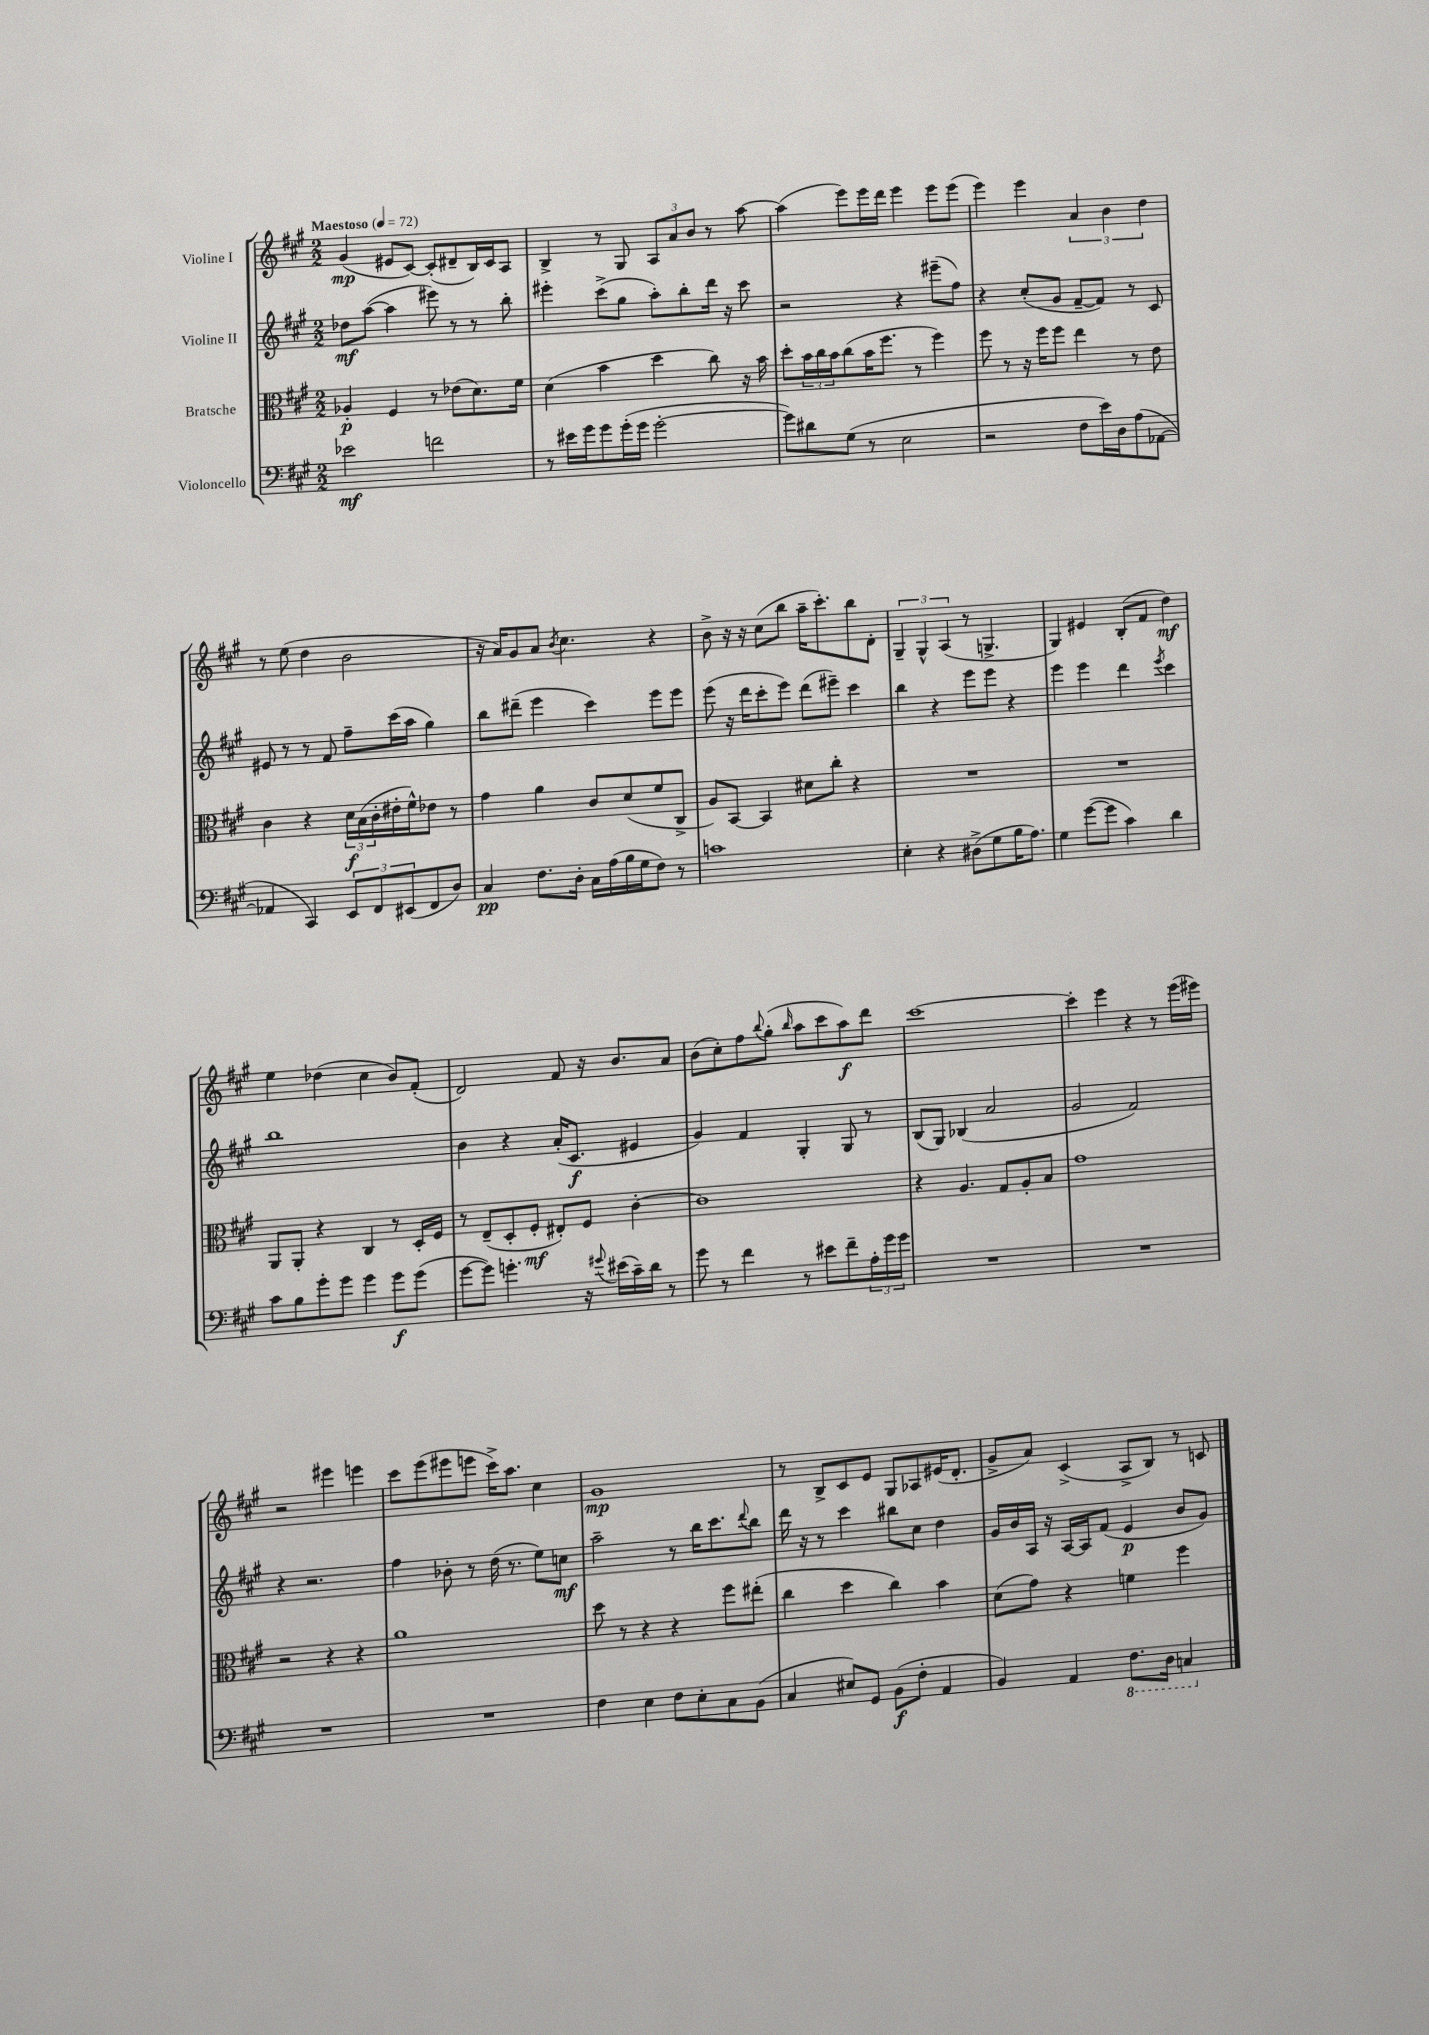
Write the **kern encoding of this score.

**kern	**dynam	**kern	**dynam	**kern	**dynam	**kern	**dynam
*part4	*part4	*part3	*part3	*part2	*part2	*part1	*part1
*staff4	*staff4	*staff3	*staff3	*staff2	*staff2	*staff1	*staff1
*I"Violoncello	*	*I"Bratsche	*	*I"Violine II	*	*I"Violine I	*
*clefF4	*	*clefC3	*	*clefG2	*	*clefG2	*
*k[f#c#g#]	*	*k[f#c#g#]	*	*k[f#c#g#]	*	*k[f#c#g#]	*
*M2/2	*	*M2/2	*	*M2/2	*	*M2/2	*
*MM72	*	*MM72	*	*MM72	*	*MM72	*
=1	=1	=1	=1	=1	=1	=1	=1
!	!	!	!	!	!	!LO:TX:a:B:t=Maestoso	!
2e-X\	mf	4A-X'/	p	8dd-X\L	mf	(4g#/	mp
.	.	.	.	([8aa\J	.	.	.
.	.	4F#/	.	4aa\]	.	8e#X/L	.
.	.	.	.	.	.	[8c#/J)	.
2fn\	.	8r	.	8eee#X\)	.	(8c#'/L]	.
.	.	(8e-X\L	.	8r	.	8d#X~/	.
.	.	8.d\)	.	8r	.	16B/L)	.
.	.	.	.	.	.	16c#/J	.
.	.	.	.	8bb'\	.	8A/J	.
.	.	16f#\Jk	.	.	.	.	.
=2	=2	=2	=2	=2	=2	=2	=2
8r	.	(4d\	.	4eee#X'\	.	4B^/	.
16e#X\LL	.	.	.	.	.	.	.
16g#\J	.	.	.	.	.	.	.
8g#\	.	4b\	.	(8ccc#^\L	.	8r	.
(16g#'\L	.	.	.	8gg#\J	.	8G#/	.
16g#\JJ	.	.	.	.	.	.	.
[2g#'\	.	4dd\	.	8aa'\L)	.	12A/L	.
.	.	.	.	.	.	12a/	.
.	.	.	.	8bb'\	.	.	.
.	.	.	.	.	.	12b/J	.
.	.	8cc#\)	.	16ddd\Jk	.	8r	.
.	.	.	.	16r	.	.	.
.	.	16r	.	8ccc#\	.	[8aa\	.
.	.	16b\	.	.	.	.	.
=3	=3	=3	=3	=3	=3	=3	=3
8g#\L])	.	8dd'\L	.	2r	.	(4aa\]	.
8d#X\	.	24b\L	.	.	.	.	.
.	.	24cc#\	.	.	.	.	.
.	.	24b\J	.	.	.	.	.
(8G#\J	.	(8cc#\	.	.	.	8eee\L)	.
8r	.	16b\K	.	.	.	16eee\L	.
.	.	8.ff#\J	.	.	.	16ddd\JJ	.
2E\	.	.	.	4r	.	4eee\	.
.	.	8r	.	.	.	.	.
.	.	4ff#\)	.	(8eee#X~\L	.	8eee\L	.
.	.	.	.	8ff#\J)	.	(8eee\J	.
=4	=4	=4	=4	=4	=4	=4	=4
2r	.	8ff#\	.	4r	.	4eee\)	.
.	.	8r	.	.	.	.	.
.	.	16r	.	(8cc#'/L	.	4eee\	.
.	.	16ff#\KL	.	.	.	.	.
.	.	8ff#\J	.	8g#/J	.	.	.
8F#\L	.	4ee\	.	[8f#~/L	.	6a/	.
16e\L)	.	.	.	8f#/J])	.	.	.
.	.	.	.	.	.	6b\	.
16D\J	.	.	.	.	.	.	.
(8A\	.	8r	.	8r	.	.	.
.	.	.	.	.	.	6dd\	.
[8AA-X\J	.	8e\	.	8c#/	.	.	.
!!LO:LB:g=z
=5	=5	=5	=5	=5	=5	=5	=5
4AA-X/]	.	4c#\	.	8e#X/	.	8r	.
.	.	.	.	8r	.	(8ee\	.
4CC#/)	.	4r	.	8r	.	4dd\	.
.	.	.	.	8f#/	.	.	.
12EE/L	.	24d\LL	f	8ff#~\L	.	2b\	.
.	.	(24B\	.	.	.	.	.
12FF#/	.	24c#'\	.	.	.	.	.
.	.	16e#X'\	.	(16ccc#\L	.	.	.
(12EE#X/	.	.	.	.	.	.	.
.	.	16f#^^\J)	.	16aa\JJ	.	.	.
8FF#/	.	8e-X\J	.	4gg#\)	.	.	.
8D/J)	.	8r	.	.	.	.	.
=6	=6	=6	=6	=6	=6	=6	=6
4C#/	pp	4g#\	.	8bb\L	.	16r	.
.	.	.	.	.	.	16a/KL)	.
.	.	.	.	(8ddd#X~\J	.	8g#/	.
8.F#\L	.	4a\	.	4eee\	.	8a/J	.
.	.	.	.	.	.	8qb/	.
.	.	.	.	.	.	4.cc#\	.
16D'\Jk	.	.	.	.	.	.	.
16C#\LL	.	8c#/L	.	4ccc#\)	.	.	.
(16A\	.	.	.	.	.	.	.
16B\	.	(8d/	.	.	.	.	.
16G#\J	.	.	.	.	.	.	.
8F#\J)	.	8f#/	.	8eee\L	.	4r	.
8r	.	8C#^/J	.	8eee\J	.	.	.
=7	=7	=7	=7	=7	=7	=7	=7
1cn	.	8A/L)	.	(8eee\	.	8b^\	.
.	.	[8BB/J	.	16r	.	16r	.
.	.	.	.	16ddd\KL	.	16r	.
.	.	4BB/]	.	8ccc#'\	.	(8cc#\L	.
.	.	.	.	8eee\J)	.	8bb\J	.
.	.	8d#X\L	.	(8ddd\L	.	16aa~\KL	.
.	.	.	.	.	.	8.ccc#'\)	.
.	.	8cc#'\J	.	8eee#X~\J)	.	.	.
.	.	4r	.	4ccc#\	.	8bb\	.
.	.	.	.	.	.	8d'\J	.
=8	=8	=8	=8	=8	=8	=8	=8
4E'\	.	1r	.	4bb\	.	6G#~/	.
.	.	.	.	.	.	6G#^^/	.
4r	.	.	.	4r	.	.	.
.	.	.	.	.	.	(6A/	.
(8D#X^\L	.	.	.	8eee\L	.	8r	.
8G#\	.	.	.	8eee\J	.	4.Gn^/	.
16B\K	.	.	.	4r	.	.	.
8.A\J)	.	.	.	.	.	.	.
=9	=9	=9	=9	=9	=9	=9	=9
4G#\	.	1r	.	4eee\	.	4G#/)	.
([8g#\L	.	.	.	4eee\	.	4e#X/	.
8g#\J]	.	.	.	.	.	.	.
4c#\)	.	.	.	4ddd\	.	(8B'/L	.
.	.	.	.	.	.	8f#/J	.
.	.	.	.	8qeee/	.	.	.
4d\	.	.	.	4ccc#\	.	4dd\)	mf
!!LO:LB:g=z
=10	=10	=10	=10	=10	=10	=10	=10
8c#\L	.	8AA/L	.	1bb	.	4ee\	.
8B\	.	8AA'/J	.	.	.	.	.
8g#'\	.	4r	.	.	.	(4dd-X\	.
8g#\J	.	.	.	.	.	.	.
4g#\	.	4C#/	.	.	.	4cc#\	.
8g#\L	f	8r	.	.	.	8b/L)	.
(8g#\J	.	16D'/LL	.	.	.	(8f#'/J	.
.	.	16F#/JJ	.	.	.	.	.
=11	=11	=11	=11	=11	=11	=11	=11
[8g#\L	.	8r	.	4b\	.	2d/)	.
8g#\J])	.	(8E~/L	.	.	.	.	.
4.gn'\	.	8D'/	.	4r	.	.	.
.	.	8F#'/J	mf	.	.	.	.
.	.	8E#X'/L)	.	(16a'/KL	.	8f#/	.
.	.	.	.	8.c#/J	f	.	.
16r	.	8F#/J	.	.	.	16r	.
8qqg#X/	.	.	.	.	.	.	.
(16e#X\LL	.	.	.	.	.	8.b/L	.
16c#~\)	.	[4c#'\	.	4e#X/	.	.	.
16d\JJ	.	.	.	.	.	.	.
8r	.	.	.	.	.	8a/J	.
=12	=12	=12	=12	=12	=12	=12	=12
8g#\	.	1c#]	.	4g#/)	.	(8b\L	.
8r	.	.	.	.	.	8cc#'\)	.
4f#\	.	.	.	4f#/	.	8ff#\	.
.	.	.	.	.	.	8qqbb/	.
.	.	.	.	.	.	(8gg#'\J	.
.	.	.	.	.	.	16qqbb/	.
8r	.	.	.	4G#'/	.	8aa\L	.
8e#X\L	.	.	.	.	.	8ccc#\	.
8f#~\	.	.	.	8G#/	.	8aa\)	f
24A'\L	.	.	.	8r	.	8ddd\J	.
24g#\	.	.	.	.	.	.	.
24g#\JJ	.	.	.	.	.	.	.
=13	=13	=13	=13	=13	=13	=13	=13
1r	.	4r	.	(8B/L	.	[1ccc#	.
.	.	.	.	8G#/J)	.	.	.
.	.	4.A/	.	(4B-X/	.	.	.
.	.	.	.	2a/	.	.	.
.	.	8G#/L	.	.	.	.	.
.	.	8A'/	.	.	.	.	.
.	.	8B/J	.	.	.	.	.
=14	=14	=14	=14	=14	=14	=14	=14
1r	.	1g#	.	2g#/	.	4ccc#'\]	.
.	.	.	.	.	.	4eee\	.
.	.	.	.	2f#/)	.	4r	.
.	.	.	.	.	.	8r	.
.	.	.	.	.	.	(16eee\LL	.
.	.	.	.	.	.	16eee#X\JJ)	.
!!LO:LB:g=z
=15	=15	=15	=15	=15	=15	=15	=15
1r	.	2r	.	4r	.	2r	.
.	.	.	.	2.r	.	.	.
.	.	4r	.	.	.	4eee#X\	.
.	.	4r	.	.	.	4eeen\	.
=16	=16	=16	=16	=16	=16	=16	=16
1r	.	1a	.	4ff#\	.	8ccc#\L	.
.	.	.	.	.	.	(8eee\	.
.	.	.	.	8b-X'\	.	8eee#X\	.
.	.	.	.	8r	.	8eeen\J	.
.	.	.	.	(16dd\	.	16ccc#^\KL)	.
.	.	.	.	8.r	.	8.aa\J	.
.	.	.	.	8ee\L)	.	4cc#\	.
.	.	.	.	8ccn\J	mf	.	.
=17	=17	=17	=17	=17	=17	=17	=17
4F#\	.	8dd\	.	2aa~\	.	1g#	mp
.	.	8r	.	.	.	.	.
4E\	.	4r	.	.	.	.	.
8F#\L	.	4r	.	8r	.	.	.
8E'\	.	.	.	16bb\KL	.	.	.
.	.	.	.	8.ccc#\	.	.	.
8C#\	.	8ff#\L	.	.	.	.	.
.	.	.	.	8qqddd/	.	.	.
(8BB\J	.	(8ee#X'\J	.	8bb\J	.	.	.
=18	=18	=18	=18	=18	=18	=18	=18
4C#/	.	4cc#\	.	16ddd\	.	8r	.
.	.	.	.	16r	.	.	.
.	.	.	.	8r	.	8B^/L	.
8E#X/L)	.	4dd\	.	4ccc#\	.	8c#/	.
8GG#/J	.	.	.	.	.	8e/J	.
(8BB\L	f	4cc#\)	.	8bb#X\L	.	8G#/L	.
8F#'\J	.	.	.	8cc#\J	.	8A-X/	.
4AA/	.	4b\	.	4dd\	.	(16e#X/K	.
.	.	.	.	.	.	8.d'/J	.
=19	=19	=19	=19	=19	=19	=19	=19
4BB/)	.	(8d\L	.	16g#/LL	.	8g#^/L	.
.	.	.	.	16b/	.	.	.
.	.	8g#\J)	.	16A/JJ	.	8a/J)	.
.	.	.	.	16r	.	.	.
4AA/	.	4r	.	[16A/LL	.	(4c#^/	.
.	.	.	.	16A/J]	.	.	.
.	.	.	.	(8f#/J	.	.	.
*8ba	*	*	*	*	*	*	*
8.FF#\L	.	4fn\	.	4e/	p	8A^/L	.
.	.	.	.	.	.	8B/J)	.
16DD\Jk	.	.	.	.	.	.	.
4CCn/	.	4ff#\	.	8b/L	.	8r	.
.	.	.	.	8g#/J)	.	8cn/	.
*X8ba	*	*	*	*	*	*	*
==	==	==	==	==	==	==	==
*-	*-	*-	*-	*-	*-	*-	*-
